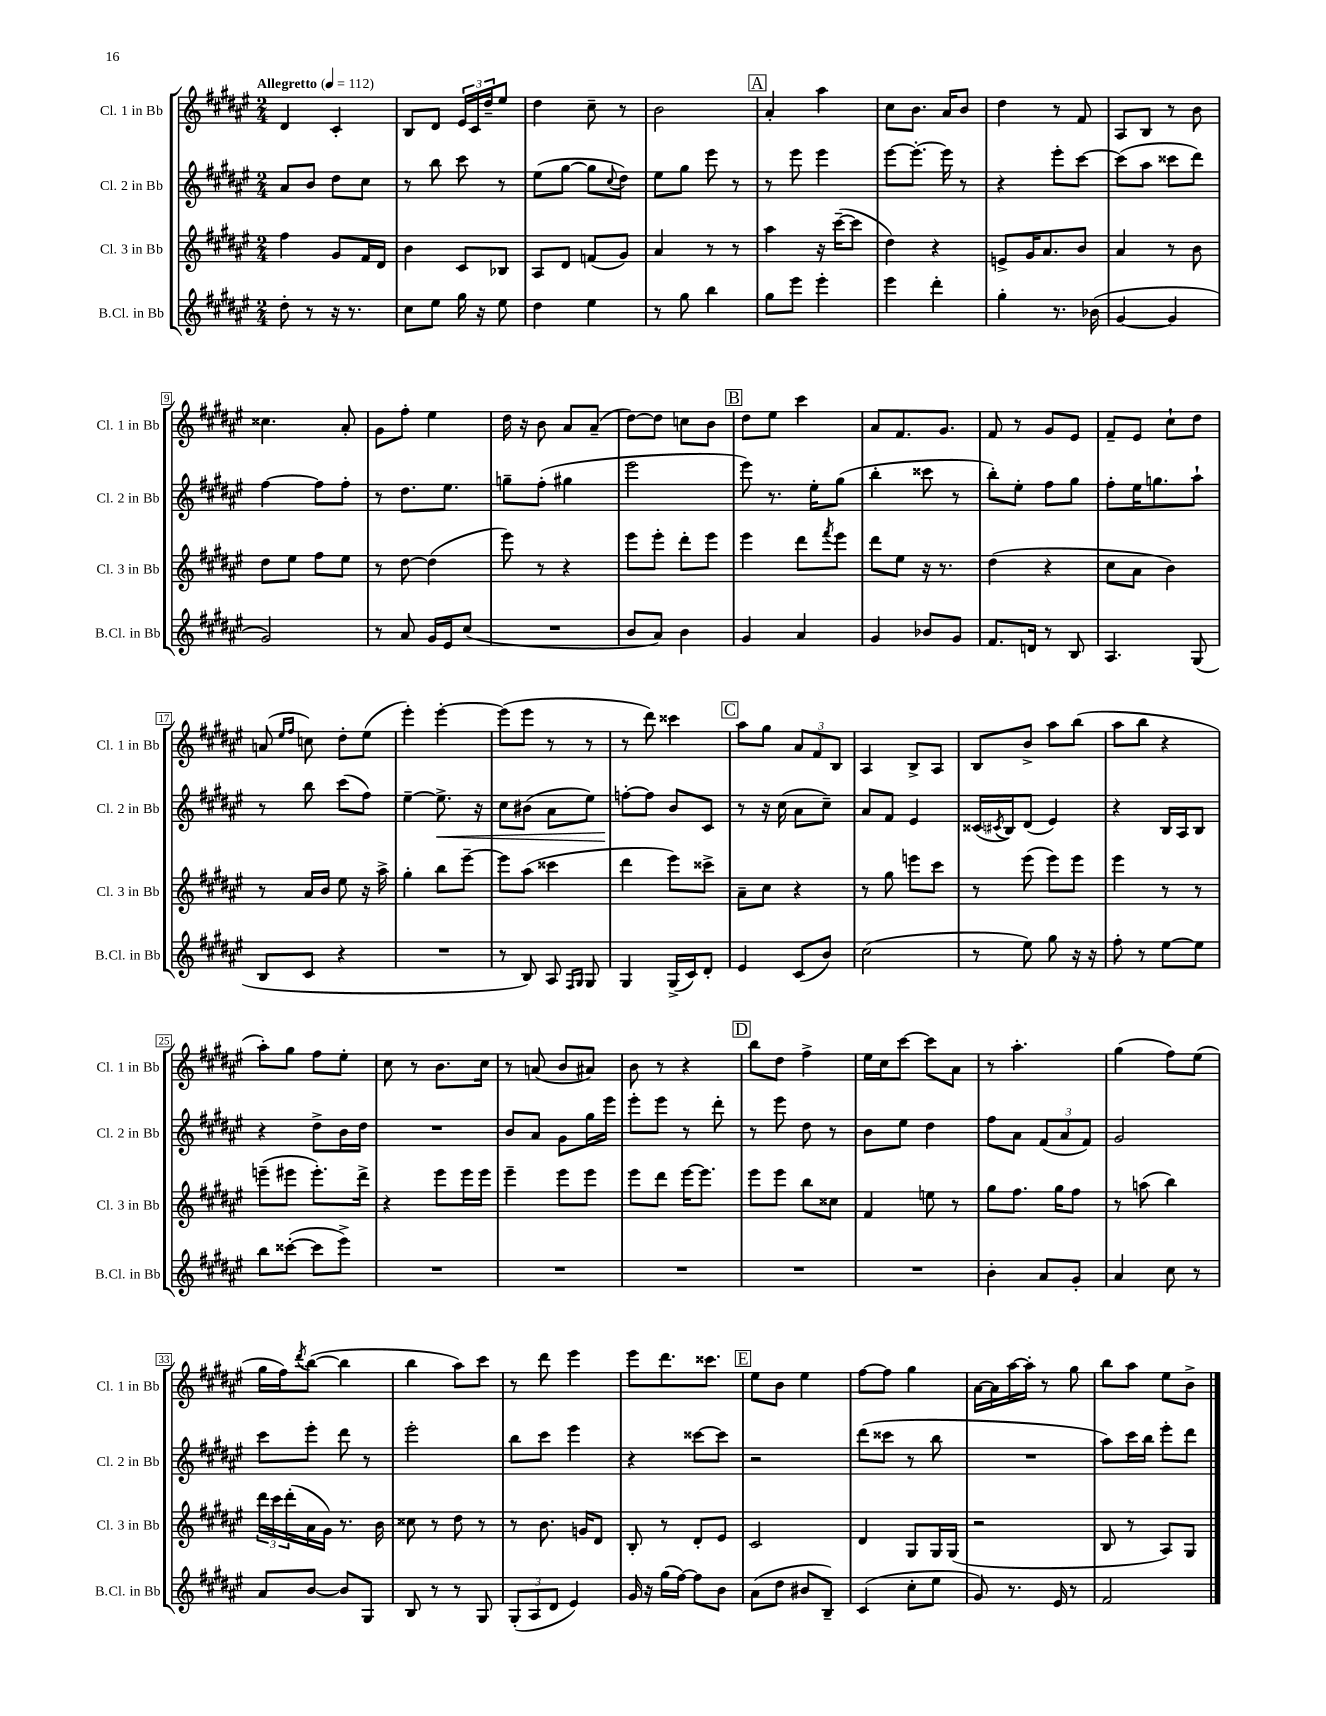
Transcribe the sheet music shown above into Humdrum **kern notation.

**kern	**kern	**kern	**dynam	**kern
*part4	*part3	*part2	*part2	*part1
*staff4	*staff3	*staff2	*staff2	*staff1
*I"B.Cl. in Bb	*I"Cl. 3 in Bb	*I"Cl. 2 in Bb	*	*I"Cl. 1 in Bb
*I'B.Cl. in Bb	*I'Cl. 3 in Bb	*I'Cl. 2 in Bb	*	*I'Cl. 1 in Bb
*clefG2	*clefG2	*clefG2	*	*clefG2
*k[f#c#g#d#a#e#]	*k[f#c#g#d#a#e#]	*k[f#c#g#d#a#e#]	*	*k[f#c#g#d#a#e#]
*M2/4	*M2/4	*M2/4	*	*M2/4
*MM112	*MM112	*MM112	*	*MM112
=1	=1	=1	=1	=1
!	!	!	!	!LO:TX:a:B:t=Allegretto
8dd#'\	4ff#\	8a#/L	.	4d#/
8r	.	8b/J	.	.
16r	8g#/L	8dd#\L	.	4c#'/
8.r	.	.	.	.
.	16f#/L	8cc#\J	.	.
.	16d#/JJ	.	.	.
=2	=2	=2	=2	=2
8cc#\L	4b\	8r	.	8B/L
8ee#\J	.	8bb\	.	8d#/J
16gg#\	8c#/L	8ccc#\	.	24e#/LL
.	.	.	.	24c#/
16r	.	.	.	.
.	.	.	.	24dd#~/J
8ee#\	8B-X/J	8r	.	8ee#/J
=3	=3	=3	=3	=3
4dd#\	8A#/L	(8ee#\L	.	4dd#\
.	8d#/J	[8gg#\J	.	.
4ee#\	(8fn/L	8gg#\L]	.	8cc#~\
.	.	8qqcc#/	.	.
.	8g#/J)	8dd#\J)	.	8r
=4	=4	=4	=4	=4
8r	4a#/	8ee#\L	.	2b\
8gg#\	.	8gg#\J	.	.
4bb\	8r	8eee#\	.	.
.	8r	8r	.	.
!!LO:REH:place=s1:t=A
=5	=5	=5	=5	=5
8gg#\L	4aa#\	8r	.	4a#'/
8eee#\J	.	8eee#\	.	.
4eee#'\	16r	4eee#\	.	4aa#\
.	([16ccc#~\KL	.	.	.
.	8ccc#\J]	.	.	.
=6	=6	=6	=6	=6
4eee#\	4dd#\)	[8eee#\L	.	8cc#\L
.	.	8.eee#'\J_	.	8.b\J
4ddd#'\	4r	.	.	.
.	.	16eee#\]	.	16a#/KL
.	.	8r	.	8b/J
=7	=7	=7	=7	=7
4gg#'\	8en^/L	4r	.	4dd#\
.	16g#/K	.	.	.
.	8.a#/	.	.	.
8.r	.	8eee#'\L	.	8r
.	8b/J	[8ccc#\J	.	8f#/
(16b-X\	.	.	.	.
=8	=8	=8	=8	=8
[4g#/	4a#/	(8ccc#\L]	.	8A#/L
.	.	8aa#\J	.	8B/J
4g#/]	8r	8ccc##X\L	.	8r
.	8b\	8ddd#\J)	.	8b\
!!LO:LB:g=z
=9	=9	=9	=9	=9
2g#/)	8dd#\L	[4ff#\	.	4.cc##X\
.	8ee#\J	.	.	.
.	8ff#\L	8ff#\L]	.	.
.	8ee#\J	8ff#'\J	.	8a#'/
=10	=10	=10	=10	=10
8r	8r	8r	.	8g#\L
8a#/	[8dd#\	8.dd#\L	.	8ff#'\J
16g#/LL	(4dd#\]	.	.	4ee#\
16e#/J	.	8.ee#\J	.	.
(8cc#/J	.	.	.	.
=11	=11	=11	=11	=11
2r	8eee#\)	8ggn~\L	.	16dd#\
.	.	.	.	16r
.	8r	(8ff#'\J	.	8b\
.	4r	4gg#X\	.	8a#/L
.	.	.	.	(8a#~/J
=12	=12	=12	=12	=12
8b/L	8eee#\L	2eee#\	.	[8dd#\L)
8a#/J)	8eee#'\J	.	.	8dd#\J]
4b\	8ddd#'\L	.	.	8ccn\L
.	8eee#\J	.	.	8b\J
!!LO:REH:place=s1:t=B
=13	=13	=13	=13	=13
4g#/	4eee#\	8eee#\)	.	8dd#\L
.	.	8.r	.	8ee#\J
4a#/	8ddd#\L	.	.	4ccc#\
.	.	16ee#'\KL	.	.
.	8qfff#/	.	.	.
.	8eee#\J	(8gg#\J	.	.
=14	=14	=14	=14	=14
4g#/	8ddd#\L	4bb'\	.	8a#/L
.	8ee#\J	.	.	8.f#/
8b-X/L	16r	8ccc##X\	.	.
.	8.r	.	.	8.g#/J
8g#/J	.	8r	.	.
=15	=15	=15	=15	=15
8.f#/L	(4dd#\	8bb'\L)	.	8f#/
.	.	8ee#'\J	.	8r
16dn/Jk	.	.	.	.
8r	4r	8ff#\L	.	8g#/L
8B/	.	8gg#\J	.	8e#/J
=16	=16	=16	=16	=16
4.A#/	8cc#\L	8ff#'\L	.	8f#~/L
.	8a#\J	16ee#\K	.	8e#/J
.	.	8.ggn\	.	.
.	4b\)	.	.	8cc#`\L
(8G#/	.	8aa#`\J	.	8dd#\J
!!LO:LB:g=z
=17	=17	=17	=17	=17
8B/L	8r	8r	.	(8an/
.	.	.	.	16qqee#/LL
.	.	.	.	16qqff#/JJ
8c#/J	16a#/LL	8bb\	.	8ccn\)
.	16b/JJ	.	.	.
4r	8ee#\	(8ccc#\L	.	8dd#'\L
.	16r	8ff#\J)	.	(8ee#\J
.	16aa#^\	.	.	.
=18	=18	=18	=18	=18
2r	4gg#'\	[4ee#~\	.	4eee#'\)
!	!	!	!LO:HP:b	!
.	8bb\L	8.ee#^\]	<	[4eee#'\
.	[8eee#~\J	.	.	.
.	.	16r	.	.
=19	=19	=19	=19	=19
8r	8eee#\L]	8cc#\L	.	(8eee#\L]
8B/)	(8aa#\J	(8b#X\J	.	8eee#\J
8A#/	4ccc##X\	8a#\L	.	8r
16qqF#/LL	.	.	.	.
16qqG#/JJ	.	.	.	.
8G#/	.	8ee#\J)	.	8r
=20	=20	=20	=20	=20
4G#/	4ddd#\	[8ffn'\L	.	8r
.	.	8ff\J]	[	8ddd#\)
(16G#^/LL	8eee#\L)	8b/L	.	4ccc##X\
16c#/J)	.	.	.	.
8d#'/J	8ccc##X^\J	8c#/J	.	.
!!LO:REH:place=s1:t=C
=21	=21	=21	=21	=21
4e#/	8a#~\L	8r	.	8aa#\L
.	8cc#\J	16r	.	8gg#\J
.	.	(16cc#\	.	.
(8c#/L	4r	8a#\L	.	12a#/L
.	.	.	.	12f#/
8b/J)	.	8cc#~\J)	.	.
.	.	.	.	12B/J
=22	=22	=22	=22	=22
(2cc#\	8r	8a#/L	.	4A#/
.	8gg#\	8f#/J	.	.
.	8eeen\L	4e#/	.	8B^/L
.	8ccc#\J	.	.	8A#/J
=23	=23	=23	=23	=23
8r	8r	(16c##X/LL	.	8B/L
.	.	8qc#X/	.	.
.	.	16B/J)	.	.
8ee#\)	(8eee#\	(8d#/J	.	8b^/J
8gg#\	8eee#\L)	4e#/)	.	8aa#\L
16r	8eee#\J	.	.	(8bb\J
16r	.	.	.	.
=24	=24	=24	=24	=24
8ff#'\	4eee#\	4r	.	8aa#\L
8r	.	.	.	8bb\J
[8ee#\L	8r	16B/LL	.	4r
.	.	16A#/J	.	.
8ee#\J]	8r	8B/J	.	.
!!LO:LB:g=z
=25	=25	=25	=25	=25
8bb\L	(8eeen~\L	4r	.	8aa#'\L)
([8ccc##X'\J	8eee#X\J	.	.	8gg#\J
8ccc##\L]	8.eee#'\L)	8dd#^\L	.	8ff#\L
8eee#^\J)	.	16b\L	.	8ee#'\J
.	16ddd#^\Jk	16dd#\JJ	.	.
=26	=26	=26	=26	=26
2r	4r	2r	.	8cc#\
.	.	.	.	8r
.	8eee#\L	.	.	8.b\L
.	16eee#\L	.	.	.
.	16eee#\JJ	.	.	16cc#\Jk
=27	=27	=27	=27	=27
2r	4eee#~\	8b/L	.	8r
.	.	8a#/J	.	(8an/
.	8eee#\L	8g#\L	.	8b/L
.	8eee#\J	16gg#\L	.	8a#X/J)
.	.	16eee#\JJ	.	.
=28	=28	=28	=28	=28
2r	8eee#\L	8eee#'\L	.	8b\
.	8ddd#\J	8eee#\J	.	8r
.	[16eee#\KL	8r	.	4r
.	8.eee#\J]	.	.	.
.	.	8ddd#'\	.	.
!!LO:REH:place=s1:t=D
=29	=29	=29	=29	=29
2r	8eee#\L	8r	.	8bb\L
.	8eee#\J	8eee#\	.	8dd#\J
.	8bb\L	8dd#\	.	4ff#^\
.	8cc##X\J	8r	.	.
=30	=30	=30	=30	=30
2r	4f#/	8b\L	.	16ee#\LL
.	.	.	.	16cc#\J
.	.	8ee#\J	.	[8ccc#\J
.	8een\	4dd#\	.	8ccc#\L]
.	8r	.	.	8a#\J
=31	=31	=31	=31	=31
4b'\	8gg#\L	8ff#\L	.	8r
.	8.ff#\J	8a#\J	.	4.aa#'\
8a#/L	.	(12f#/L	.	.
.	16gg#\KL	.	.	.
.	.	12a#/	.	.
8g#'/J	8ff#\J	.	.	.
.	.	12f#/J)	.	.
=32	=32	=32	=32	=32
4a#/	8r	2g#/	.	(4gg#\
.	(8aan\	.	.	.
8cc#\	4bb\)	.	.	8ff#\L)
8r	.	.	.	(8ee#\J
!!LO:LB:g=z
=33	=33	=33	=33	=33
8a#/L	24ddd#\LL	8ccc#\L	.	16gg#\LL
.	24ccc#\	.	.	.
.	.	.	.	16ff#\J)
.	(24ddd#'\	.	.	.
.	.	.	.	8qddd#/
[8b/J	16a#\	8eee#'\J	.	([8bb\J
.	16g#\JJ)	.	.	.
8b/L]	8.r	8ddd#\	.	4bb\]
8G#/J	.	8r	.	.
.	16b\	.	.	.
=34	=34	=34	=34	=34
8B/	8cc##X\	2eee#'\	.	4bb\
8r	8r	.	.	.
8r	8dd#\	.	.	8aa#\L)
8G#/	8r	.	.	8ccc#\J
=35	=35	=35	=35	=35
(12G#'/L	8r	8bb\L	.	8r
12A#/	.	.	.	.
.	8.b\	8ccc#\J	.	8ddd#\
12d#/J	.	.	.	.
4e#/)	.	4eee#\	.	4eee#\
.	16gn/KL	.	.	.
.	8d#/J	.	.	.
=36	=36	=36	=36	=36
16g#/	8B'/	4r	.	8eee#\L
16r	.	.	.	.
(16gg#\LL	8r	.	.	8.ddd#\
[16ff#\JJ)	.	.	.	.
8ff#\L]	8d#'/L	[8ccc##X\L	.	.
.	.	.	.	8.ccc##X\J
8b\J	8e#/J	8ccc##\J]	.	.
!!LO:REH:place=s1:t=E
=37	=37	=37	=37	=37
(8a#\L	2c#/	2r	.	8ee#\L
8dd#\J	.	.	.	8b\J
8b#X/L	.	.	.	4ee#\
8B~/J)	.	.	.	.
=38	=38	=38	=38	=38
(4c#/	4d#/	(8ddd#\L	.	[8ff#\L
.	.	8ccc##X\J	.	8ff#\J]
8cc#'\L	8G#/L	8r	.	4gg#\
8ee#\J	16G#/L	8bb\	.	.
.	(16G#/JJ	.	.	.
=39	=39	=39	=39	=39
8g#/)	2r	2r	.	[16a#\LL
.	.	.	.	16a#\]
8.r	.	.	.	[16aa#\
.	.	.	.	16aa#'\JJ]
.	.	.	.	8r
16e#/	.	.	.	.
8r	.	.	.	8gg#\
=40	=40	=40	=40	=40
2f#/	8B/	8aa#\L)	.	8bb\L
.	8r	16ccc#\L	.	8aa#\J
.	.	16bb\JJ	.	.
.	8A#/L)	8eee#'\L	.	8ee#\L
.	8G#/J	8ddd#\J	.	8b^\J
==	==	==	==	==
*-	*-	*-	*-	*-
